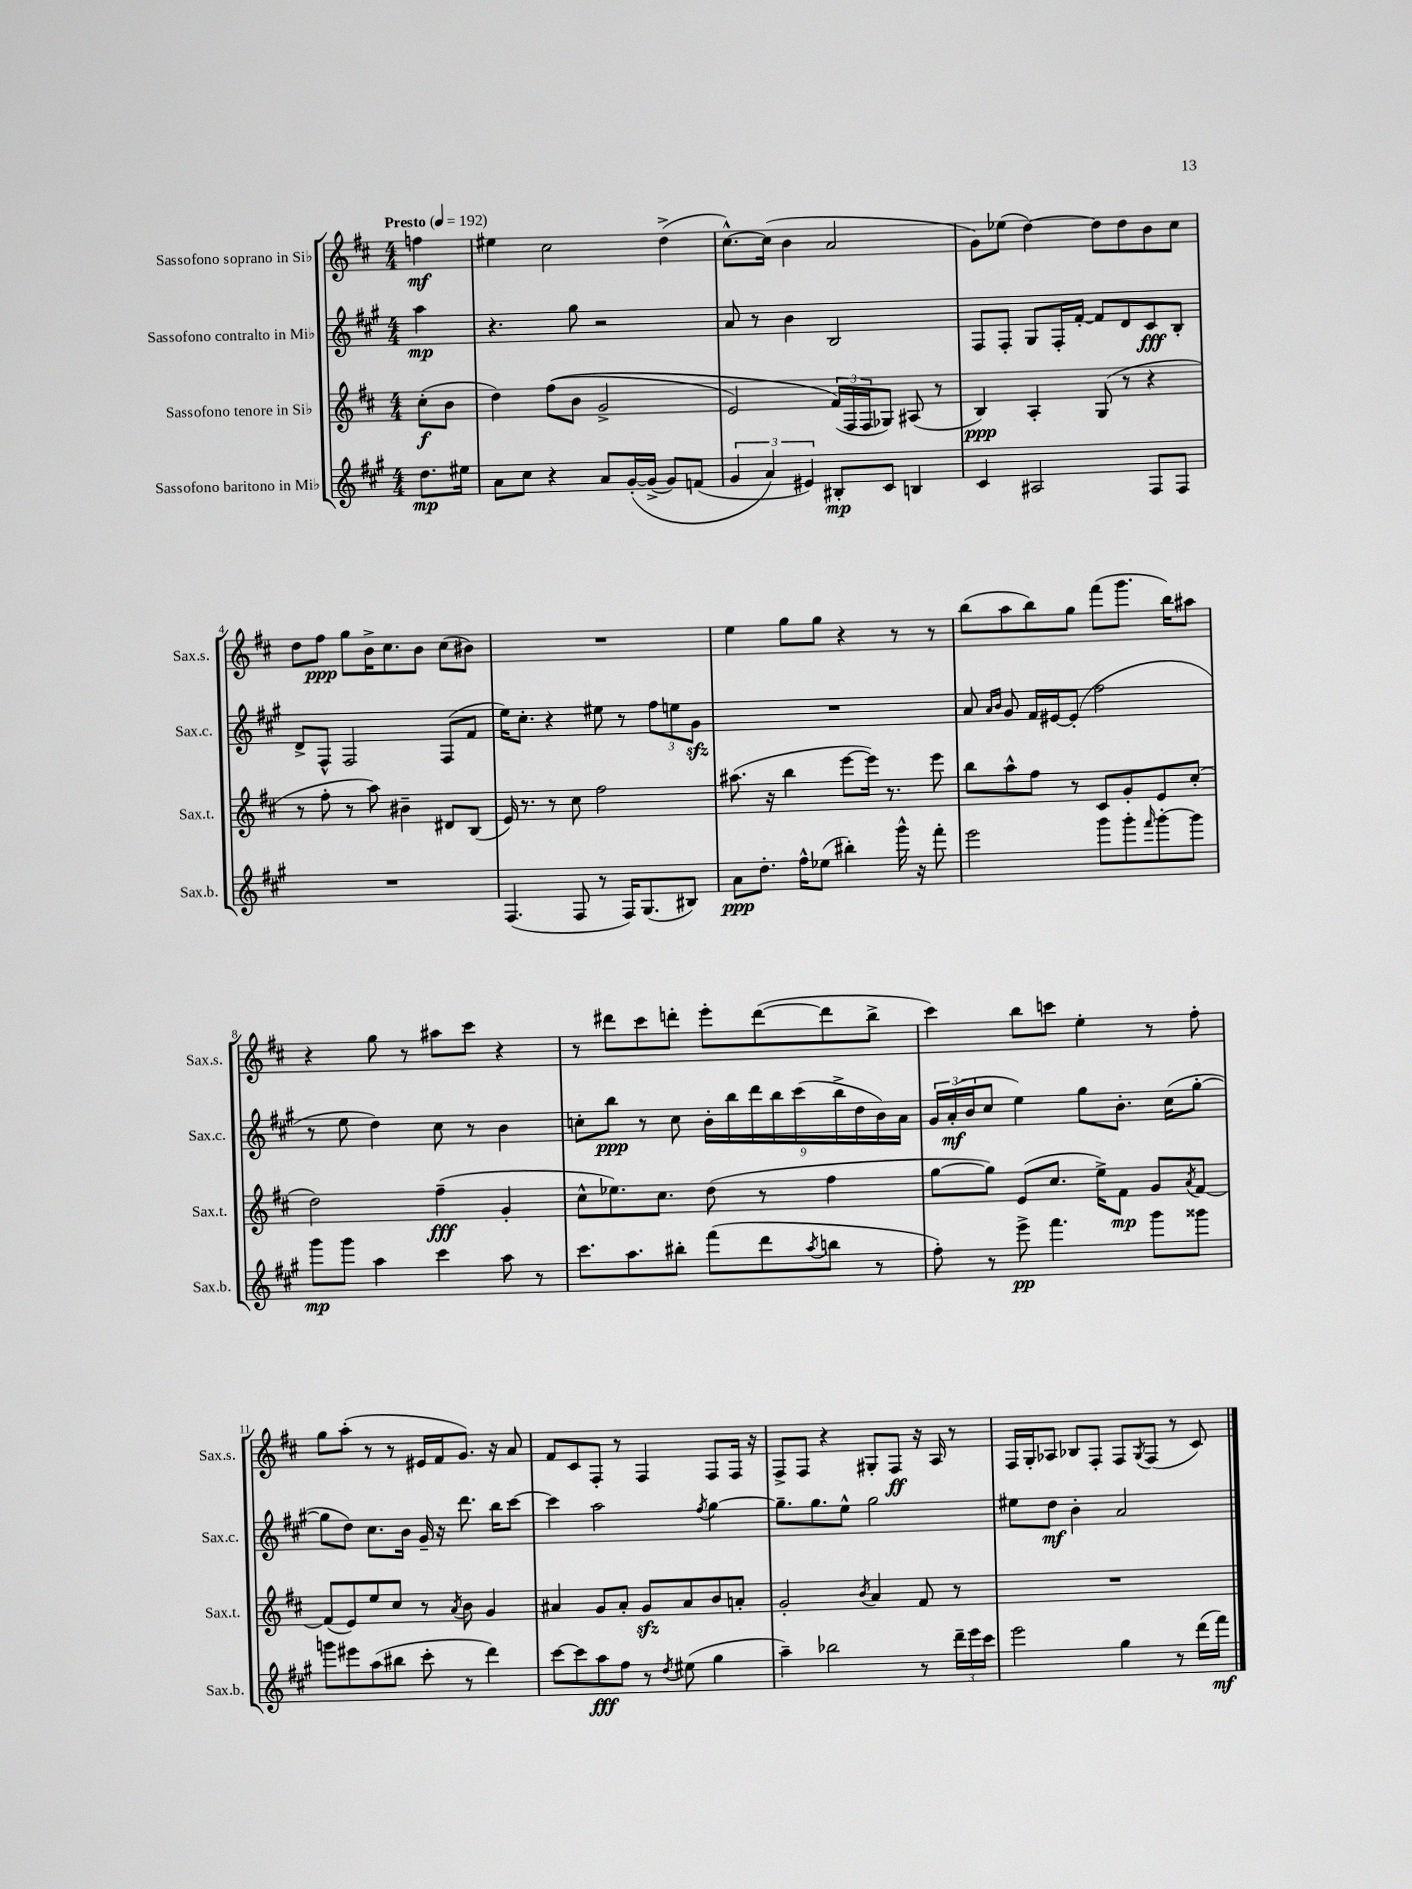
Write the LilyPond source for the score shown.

<<
\new StaffGroup <<
\new Staff = "s0" \with { instrumentName = "Sassofono soprano in Sib" shortInstrumentName = "Sax.s." } {
    \clef treble \key d \major \numericTimeSignature \time 4/4 \partial 4 \tempo "Presto" 4 = 192
    f''4\mf |
    eis''4 cis''2 d''4->( |
    cis''8.~-^) cis''16( b'4 a'2 |
    g'8) ees''8( d''4~) d''8 d''8 b'8 cis''8 |
    d''8 fis''8\ppp g''8 b'16-> cis''8. b'8 cis''8( bis'8) |
    R1 |
    e''4 g''8 g''8 r4 r8 r8 |
    b''8( a''8 b''8) g''8 fis'''8( g'''8. b''16) ais''8 |
    r4 g''8 r8 ais''8 cis'''8 r4 |
    r8 dis'''8 cis'''8 d'''8-. e'''8-. d'''8~( d'''8 b''8-> |
    cis'''4) b''8 c'''8 e''4-. r8 fis''8-. |
    g''8 a''8-.( r8 r8 eis'16 fis'16 g'8.) r16 a'8 |
    fis'8 cis'8 fis8-. r8 fis4 fis8 fis16 r16 |
    fis8-> fis8 r4 gis8-. fis8\ff r16 a16 r8 |
    fis16 g16-. aes8 bes8 fis8-. fis8 \acciaccatura { g8 } fis8( r8 cis'8) \bar "|." |
}
\new Staff = "s1" \with { instrumentName = "Sassofono contralto in Mib" shortInstrumentName = "Sax.c." } {
    \clef treble \key a \major \numericTimeSignature \time 4/4 \partial 4
    a''4\mp |
    r4. gis''8 r2 |
    a'8 r8 b'4 b2 |
    fis8 fis8-. gis8 fis16-. fis'16~-. fis'8 d'8 cis'8\fff b8-. |
    d'8-> fis8-^ fis2 fis8( fis'8 |
    e''16) cis''8.-. r4 eis''8 r8 \tuplet 3/2 { fis''8 e''8 gis'8\sfz } |
    R1 |
    a'8 \grace { a'16 b'16 } gis'8 fis'16 eis'16~ eis'8-.( fis''2 |
    r8 e''8 d''4) cis''8 r8 b'4 |
    c''8-. b''8\ppp r8 c''8 \tuplet 9/8 { b'16-. b''16 d'''16 b''16 cis'''16( b''16-> d''16 b'16) a'16 } |
    \tuplet 3/2 { gis'16 a'16-.\mf( b'16 } cis''8 e''4) gis''8 b'8.-. cis''16( gis''8~-. |
    gis''8 d''8) cis''8. b'16 gis'16-- r16 d'''8. b''16 cis'''8~ |
    cis'''4 a''2 \acciaccatura { fis''8 } gis''4~ |
    gis''8.-- gis''8. e''8-^ gis''2 |
    eis''8 d''8\mf b'4-. a'2 \bar "|." |
}
\new Staff = "s2" \with { instrumentName = "Sassofono tenore in Sib" shortInstrumentName = "Sax.t." } {
    \clef treble \key d \major \numericTimeSignature \time 4/4 \partial 4
    cis''8-.\f( b'8 |
    d''4) fis''8(\( b'8 g'2-> |
    e'2) \tuplet 3/2 { fis'16(\) fis16 fis16 } ges8) ais8( r8 |
    b4\ppp) a4-. g8( r8 r4 |
    r8 fis''8-. r8 a''8) bis'4-- dis'8 b8( |
    e'16) r8. r8 cis''8 fis''2 |
    ais''8.( r16 b''4 e'''8~ e'''16) r8. e'''8 |
    b''8 a''8-^ fis''8 r8 cis'8 g'8-. e'8 cis''8-.( |
    d''2) fis''4--\fff( g'4-. |
    cis''8-^ ees''8.) cis''8. d''8( r8 fis''4 |
    g''8~ g''8) e'8( cis''8. e''16->) fis'8\mp g'8 \acciaccatura { a'8 } fis'8~ |
    fis'8( e'8) e''8 cis''8 r8 \acciaccatura { a'8 } b'8 g'4 |
    ais'4 g'8 ais'8-. g'8\sfz ais'8 b'8 a'8-. |
    g'2-. \acciaccatura { b'8 } a'4 fis'8 r8 |
    R1 \bar "|." |
}
\new Staff = "s3" \with { instrumentName = "Sassofono baritono in Mib" shortInstrumentName = "Sax.b." } {
    \clef treble \key a \major \numericTimeSignature \time 4/4 \partial 4
    d''8.\mp eis''16 |
    a'8 cis''8 r4 a'8 gis'16~-.\( gis'16->( gis'8) f'8( |
    \tuplet 3/2 { gis'4 a'4\) eis'4) } bis8-.\mp cis'8 b4 |
    cis'4 ais2 fis8 fis8 |
    R1 |
    fis4.( fis8 r8 fis16) gis8.( bis8) |
    a'8\ppp d''8.-. fis''16-^ ees''8( bis''4-.) gis'''16-^ r16 fis'''8-. |
    e'''2 gis'''8 gis'''8-. \grace { fis'''16 } gis'''8~-. gis'''8 |
    gis'''8\mp gis'''8 a''4 cis'''4 a''8 r8 |
    cis'''8. a''8. bis''8-. fis'''8( d'''8 \acciaccatura { a''8 } b''8 r8 |
    fis''8-.) r8 e'''8->\pp fis'''4. gis'''8 gisis'''8 |
    g'''8 eis'''8 a''8( bis''8 cis'''8-. r8 d'''4) |
    cis'''8~ cis'''8 a''8\fff fis''8 r8 \acciaccatura { d''8 } eis''8( gis''4 |
    a''4--) bes''2 r8 \tuplet 3/2 { d'''16-- e'''16 cis'''16 } |
    e'''2 gis''4 r8 d'''16( fis'''16\mf) \bar "|." |
}
>>
>>
